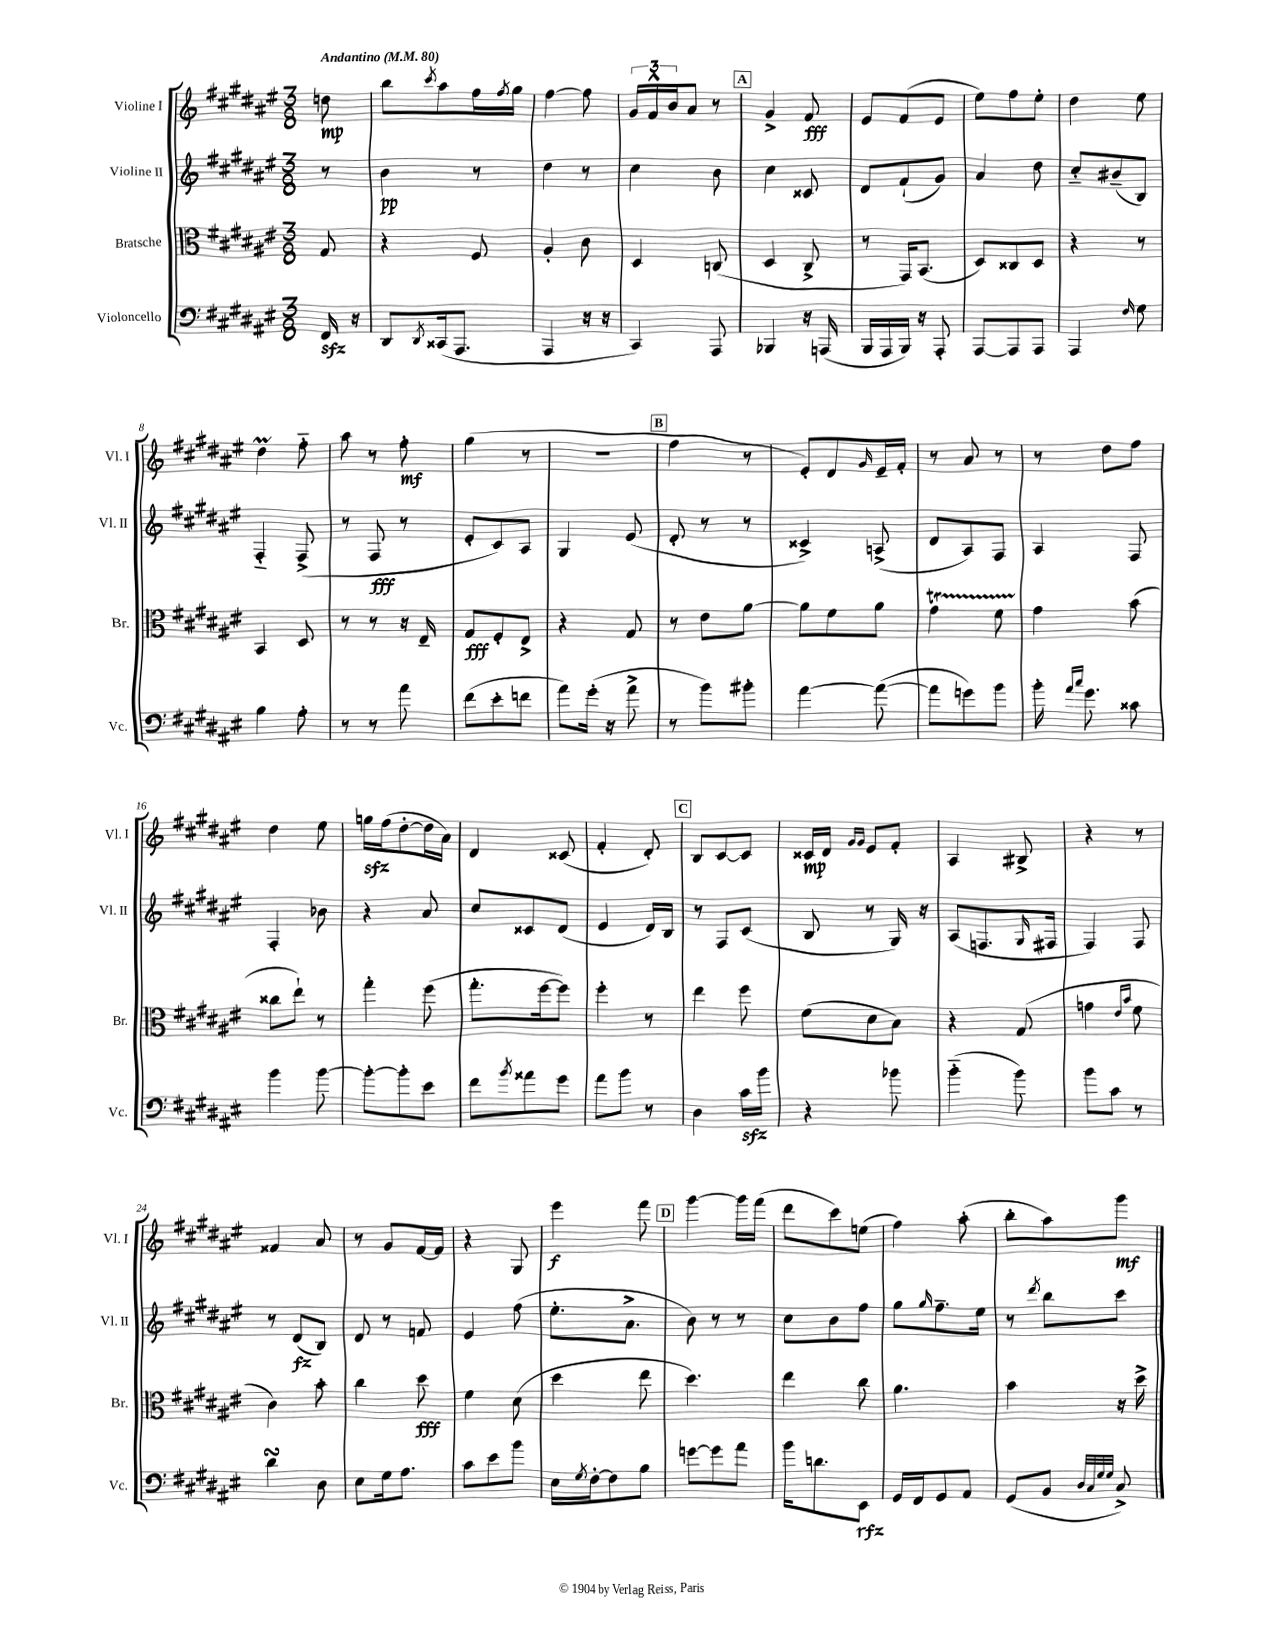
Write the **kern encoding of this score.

**kern	**kern	**kern	**kern
*staff4	*staff3	*staff2	*staff1
*clefF4	*clefC3	*clefG2	*clefG2
*k[f#c#g#d#a#e#]	*k[f#c#g#d#a#e#]	*k[f#c#g#d#a#e#]	*k[f#c#g#d#a#e#]
*M3/8	*M3/8	*M3/8	*M3/8
*MM80	*MM80	*MM80	*MM80
16FF#/	8G#/	8r	8dd\
16r	.	.	.
=	=	=	=
8DD#/L	4r	4b\	8bb\L
8qDD#/	.	.	8qccc#/
(16CC##/k	.	.	8aa#\
8.AAA#/J	.	.	.
.	8F#/	8r	16ff#\L
.	.	.	8qff#/
.	.	.	16gg#\JJ
=	=	=	=
4AAA#/	4A#'/	4dd#\	[4ff#\
16r	8c#\	8r	8ff#\]
16r	.	.	.
=	=	=	=
4CC#/)	4D#/	4cc#\	24g#/LL
.	.	.	24f#^^/
.	.	.	24b/J
.	.	.	8a#/J
8AAA#/	(8C/	8b\	8r
=	=	=	=
4BBB-/	4D#/	4cc#\	4g#^/
16r	8C#^/	8c##/	8f#/
(16AAA/	.	.	.
=	=	=	=
16BBB/LL	8r	8d#/L	8e#/L
16AAA#/	.	.	.
16BBB/JJ)	16GG#/LK)	(8f#`/	(8f#/
16r	(8.BB/J	.	.
8AAA#'/	.	8g#/J)	8e#/J
=	=	=	=
[8AAA#/L	8D#/L)	4a#/	8ee#\L)
8AAA#/]	8C##/	.	8ff#\
8AAA#/J	8D#/J	8dd#\	8ee#'\J
=	=	=	=
4AAA#/	4r	8cc#'~/L	4dd#\
.	.	(8b#~/	.
16qqF#/	.	.	.
8G#\	8r	8B/J)	8ee#\
=	=	=	=
4B\	4BB/	4F#'~/	4dd#\
8A#'\	8D#/	(8F#^/	8ff#'~\
=	=	=	=
8r	8r	8r	8aa#\
8r	8r	8F#/	8r
8a#\	16r	8r	8ff#'\
.	16E#~/	.	.
=	=	=	=
(8f#\L	8G#/L	8e#'/L	(4gg#\
8e#'\	8F#'/	8c#/)	.
8f\J	8E#^/J	8A#/J	8r
=	=	=	=
8a#\L)	4r	4G#/	4.r
(16g#'\Jk	.	.	.
16r	.	.	.
8a#^\	8G#/	(8e#/	.
=	=	=	=
8r	8r	8d#'/	4ff#\
8b\L)	8e#\L	8r	.
8b#'\J	[8a#\J	8r	8r
=	=	=	=
[4a#\	8a#\]L	4c##^/)	8e#'/L)
.	8f#\	.	8d#/
.	.	.	16qqg#/
(8a#\_	8a#\J	(8A^/	16e#~/L
.	.	.	16f#'/JJ
=	=	=	=
8a#\]L	4g#\	8d#/L	8r
8g\)	.	8A#/)	8a#/
8b\J	8f#\	8F#/J	8r
=	=	=	=
16b'\	4g#\	4A#/	8r
16qqa#/LL	.	.	.
16qqcc#/JJ	.	.	.
8.g#\	.	.	.
.	.	.	8dd#\L
8c##\	(8b\	8F#/	8ff#\J
=	=	=	=
4b\	8cc##\L	4F#'/	4dd#\
.	8ee#`\J)	.	.
[8b\	8r	8b-\	8ee#\
=	=	=	=
8b'\_L	4gg#'\	4r	16gg\LL
.	.	.	(16ff#\J
8b'\]	.	.	[8dd#'\
8e#\J	(8ff#\	8a#/	16dd#\]L
.	.	.	16a#\JJ)
=	=	=	=
8f#\L	8.gg#'\L	8cc#/L	4d#/
8qb/	.	.	.
8a##\	.	8c##/	.
.	[16ff#\k	.	.
8g#\J	8ff#\]J)	(8d#/J	(8c##/
=	=	=	=
8a#\L	4ff#'\	4e#/	4f#'/
8b\J	.	.	.
8r	8r	16d#/LL)	8d#'/)
.	.	16B/JJ	.
=	=	=	=
4D#\	4ee#\	8r	8B/L
.	.	8F#/L	[8c#/
16c#\LL	8ff#\	(8c#/J	8c#/]J
16b\JJ	.	.	.
=	=	=	=
4r	(8f#\L	8B/	16c##/LL
.	.	.	16d#/JJ
.	.	.	16qqg#/LL
.	.	.	16qqg#/JJ
.	8d#\	8r	8e#/L
8b-\	8B\J)	16G#/)	8f#'/J
.	.	16r	.
=	=	=	=
(4b'~\	4r	(8A#/L	4A#/
.	.	8.F/	.
8b\)	(8G#/	.	8B#^/
.	.	16qqG#/	.
.	.	16F#/Jk	.
=	=	=	=
8b\L	4g\	4F#/)	4r
8c#\J	.	.	.
.	16qqe#/LL	.	.
.	16qqb/JJ	.	.
8r	8f#\	8F#/	8r
=	=	=	=
4d#\	4c#\)	8r	4f##/
.	.	(8d#/L	.
8D#\	8b'\	8B/J)	8a#/
=	=	=	=
8E#\L	4cc#\	8d#/	8r
16G#\k	.	8r	8g#/L
8.A#\J	.	.	.
.	8dd#\	8f/	[16f#/L
.	.	.	16f#/]JJ
=	=	=	=
8c#\L	4f#\	4e#/	4r
8e#\	.	.	.
8b\J	(8d#\	(8ff#\	8G#/
=	=	=	=
16E#\LL	4dd#\	8.ee#'\L	4eee#\
8qG#/	.	.	.
[16F#'\J	.	.	.
8F#\]	.	.	.
.	.	8.a#^\J	.
8B\J	8ee#\	.	8fff#\
=	=	=	=
[8g\L	4.dd#\)	8b\)	[4ggg#\
8g\]	.	8r	.
8a#\J	.	8r	16ggg#\]LL
.	.	.	(16fff#\JJ
=	=	=	=
16b\LK	4ee#\	8cc#\L	8ddd#\L
8.d\	.	.	.
.	.	8b\	8ccc#\)
8EE#\J	8cc#\	8ff#\J	(8ee\J
=	=	=	=
16GG#/LL	4.a#\	8gg#\L	4ff#\)
16FF#/J	.	.	.
.	.	16qqgg#/	.
8GG#/	.	8.ff#~\	.
8AA#/J	.	.	(8aa#'\
.	.	16ee#\Jk	.
=	=	=	=
(8GG#/L	4b\	8r	8bb'\L
.	.	8qddd#/	.
8BB/J	.	8bb\L	8aa#\)
32qqD#/LLL	.	.	.
32qqC#/	.	.	.
32qqG#/	.	.	.
32qqG#/JJJ	.	.	.
8C#^/)	16r	8ccc#\J	8ggg#\J
.	16dd#^\	.	.
==	==	==	==
*-	*-	*-	*-
